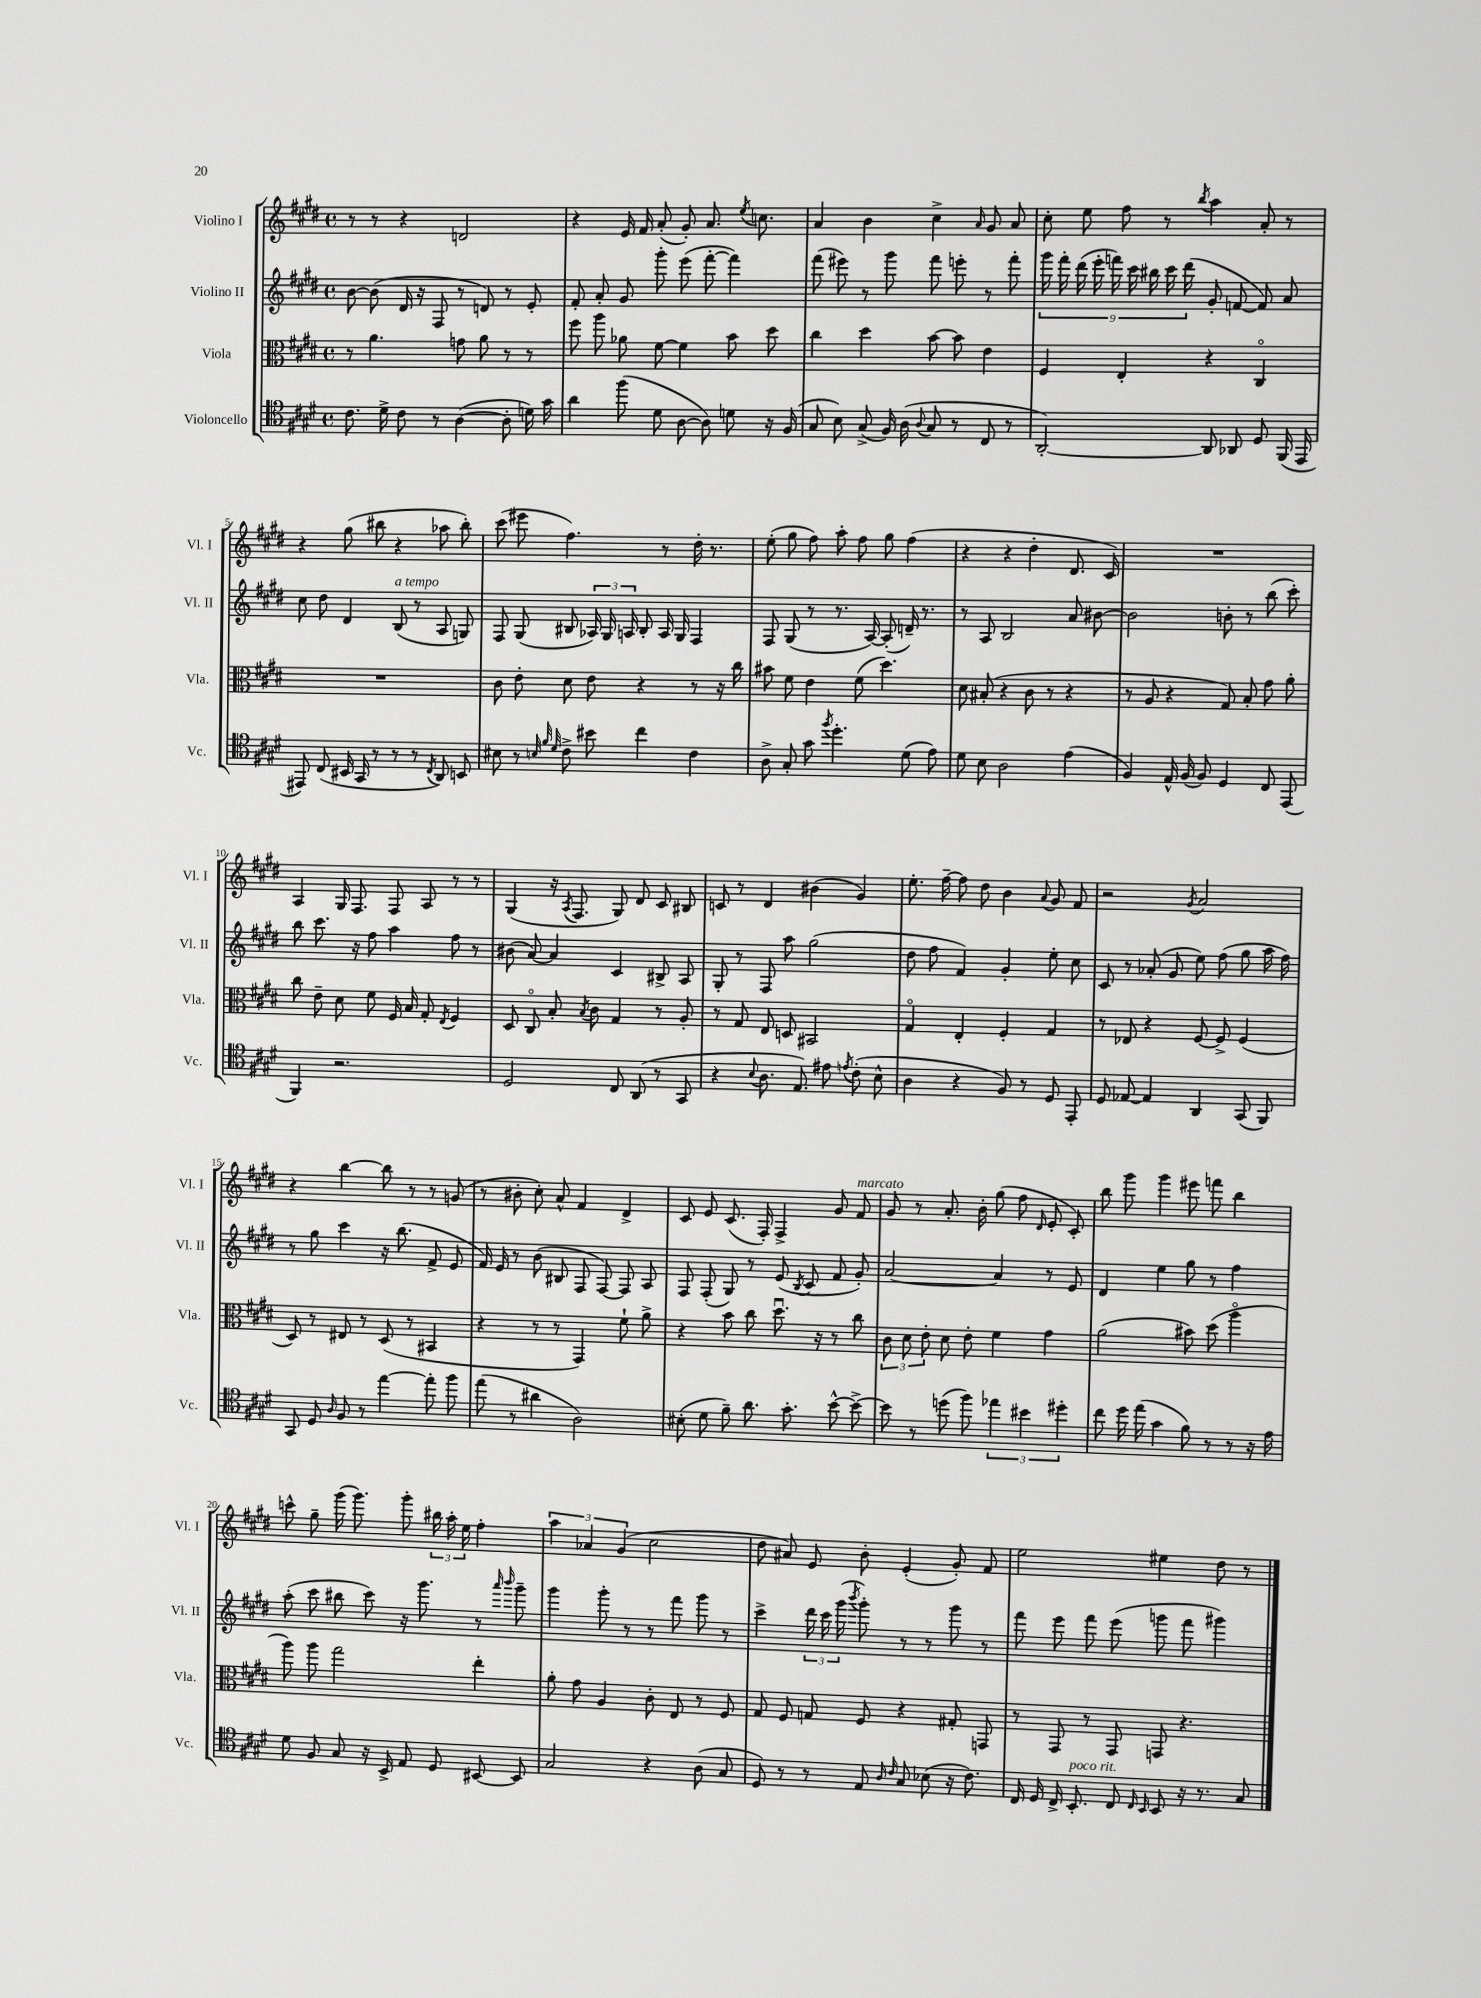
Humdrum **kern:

**kern	**kern	**kern	**kern
*staff4	*staff3	*staff2	*staff1
*clefC4	*clefC3	*clefG2	*clefG2
*k[f#c#g#d#]	*k[f#c#g#d#]	*k[f#c#g#d#]	*k[f#c#g#d#]
*M4/4	*M4/4	*M4/4	*M4/4
*met(c)	*met(c)	*met(c)	*met(c)
8.c#	8r	[8b	8r
.	4.a	(8b]	8r
16d#^	.	.	.
8c#	.	16d#	4r
.	.	16r	.
8r	.	8F#	.
([4A	8g	8r	2d
.	8a	8d)	.
8A']	8r	8r	.
16d)	8r	8e'	.
16g#	.	.	.
=	=	=	=
4a	8ff#	8f#'	4r
.	8aa	8a'	.
(8ff#	8a-	8g#	16e
.	.	.	16f#
8d#	[8f#	8ggg#'	(8a'
[8A	4f#]	(8eee	8g#')
8A])	.	[8fff#'	8.a
8d	8b	4fff#])	.
.	.	.	8qee
.	.	.	8.cc
16r	8dd#	.	.
(16F#	.	.	.
=	=	=	=
8G#	4cc#	(8fff#	4a
8B)	.	8eee#)	.
(8G#^	4dd#	8r	4b
16F#)	.	8ggg#	.
(16A	.	.	.
8qqA	.	.	.
8G#	[8b	8fff#	4cc#^
8r	8b]	8eee'	.
.	.	.	16qqa
8C#	4e	8r	8g#
8r	.	8fff#'	8a
=	=	=	=
[2AA')	4F#	18ggg#	8cc#'
.	.	18fff#'	.
.	.	(18ddd#	.
.	.	.	8ee
.	.	18eee'	.
.	.	18fff)	.
.	4E'	.	8ff#
.	.	18ccc#	.
.	.	18bb#	.
.	.	.	8r
.	.	18ccc#	.
.	.	(18ddd#	.
.	.	.	8qbb
8AA]	4r	8g#'	4aa
8AA-	.	[8f	.
8D#	4C#o	8f])	8a'
(16FF#	.	8a	8r
16EE	.	.	.
=	=	=	=
8EE#)	1r	8cc#	4r
(8C#	.	8dd#	.
16BB#	.	4d#	(8gg#
16GG#	.	.	.
8r	.	.	8bb#
8r	.	(8B	4r
8r	.	8r	.
8qC#	.	.	.
8AA)	.	8A	8aa-
8BB	.	8G)	8bb#')
=	=	=	=
8B#	8c#	8F#	(8ccc#
8r	8e'	(8G#	8eee#
32qqB	.	.	.
32qqf#	.	.	.
32qqd#	.	.	.
8c#^	8d#	8B#	4.ff#)
8b#	8e	24A-)	.
.	.	24G#	.
.	.	24A	.
4cc#	4r	8B#'	.
.	.	16A	8r
.	.	16G#	.
4c#	8r	4F#	16dd#'
.	.	.	8.r
.	16r	.	.
.	16cc#	.	.
=	=	=	=
8A^	8b#	8F#	(8ee'
8G#'	8f#	(8G#	8gg#
8g#	4e	8r	8ff#)
8qff#	.	.	.
4.dd#'	.	8.r	8aa'
.	(8f#	.	8ff#
.	.	[16A)	.
.	4.dd#)	(8A']	8gg#
(8d#	.	16d~)	(4ff#
.	.	8.r	.
8e)	.	.	.
=	=	=	=
8d#	8d#	8r	4r
8B	(8B#'	8A	.
2A	4r	2B	4r
.	8c#	.	4dd#'
.	8r	.	.
(4e	4r	8a	8.d#
.	.	[8b#	.
.	.	.	16c#)
=	=	=	=
4F#)	8r	2b#]	1r
.	8A	.	.
16E^^	4r	.	.
(16F#	.	.	.
8F#)	.	.	.
4D#	8G#)	8b'	.
.	8B'	8r	.
8C#	8g#	(8bb	.
(8EE	8a'	8ccc#')	.
=	=	=	=
4FF#)	8cc#	8bb	4A
.	8e~	8.ccc#	.
2.r	8d#	.	16G#
.	.	16r	8.F#
.	8f#	8ff#	.
.	16F#	4aa	8F#
.	16B	.	.
.	8G#'	.	8A
.	8qE	.	.
.	4F#	8ff#	8r
.	.	8r	8r
=	=	=	=
2D#	8D#	(8b#	(4G#
.	8C#o	[8a)	.
.	8B'	4a]	16r
.	.	.	8qA
.	.	.	8.F#
.	8qB	.	.
.	8c#	.	.
8C#	4G#	4c#	8G#)
(8AA	.	.	8d#
8r	8r	8B#^	8c#
8GG#	8A'	8A	8B#
=	=	=	=
4r	8r	8G#'	8c
.	8G#	8r	8r
8qqB	.	.	.
8.A	8E	8F#	4d#
.	8D	8aa	.
8.E)	.	.	.
.	2BB#	(2gg#	(4b#
8e#	.	.	.
8qe	.	.	.
(8c#'	.	.	4g#)
8B^^	.	.	.
=	=	=	=
4A	4G#o	8dd#	8.ee'
.	.	8ff#	.
.	.	.	[16ff#~
4r	4E'	4f#)	8ff#]
.	.	.	8dd#
8F#)	4F#'	4g#'	4b
8r	.	.	.
.	.	.	8qqa
8D#	4G#	8ee'	8g#
8EE'	.	8cc#	8f#
=	=	=	=
8D#	8r	8c#	2r
[8E-	8E-	8r	.
4E-]	4r	(8a-'	.
.	.	8g#	.
.	.	.	8qg#
4AA	[8F#	8ee)	2a
.	8F#^]	(8ff#	.
(8GG#	(4F#	8gg#	.
8FF#)	.	16aa	.
.	.	16ff#)	.
=	=	=	=
8GG#	8D#)	8r	4r
8D#	8r	8gg#	.
16qqA	.	.	.
8F#	8E#	4ccc#	[4bb
8r	8r	.	.
[4ee	(8D#	16r	8bb]
.	.	(8.bb	.
.	8r	.	8r
8ee']	4BB#	8f#^	8r
8ff#	.	8e	(8g
=	=	=	=
(8ee	4r	16f#)	8r
.	.	16e	.
8r	.	8r	8b#'
4a#	8r	(8b	8cc#')
.	8r	8B#	8a^^
2A)	4GG#)	8F#	4f#
.	.	[8F#)	.
.	8f#`	8F#]	4d#^
.	8a^	8A	.
=	=	=	=
(8B#'	4r	8F#	8c#
8d#	.	(8F#'	8e
8f#~)	8b	8G#)	(8.c#
8.a	8cc#	8r	.
.	.	.	16F#')
.	8.dd#u	(8e	4F#^
8.g#'	.	.	.
.	.	8qB	.
.	.	8c#	.
.	16r	.	.
[8b^^	8r	8f#	8g#
8b^_	8cc#	8g#')	8f#
=	=	=	=
8b]	12c#	[2a	8g#
.	12d#	.	.
8r	.	.	8r
.	12e'	.	.
(8dd	8d#	.	8.a'
8ff#)	8e'	.	.
.	.	.	16b'
6ee-	4f#	4a]	(8gg#
.	.	.	8ff#
6b#	.	.	.
.	.	.	16qqd#
.	4g#	8r	8e'
6dd#'	.	.	.
.	.	8e	8c#')
=	=	=	=
8cc#	(2a	4d#	8bb
16dd#	.	.	8ggg#
(16ee	.	.	.
4g#	.	4ee	4ggg#
8f#)	8b#)	8gg#	8eee#
8r	(8dd#	8r	8fff
8r	4aao	4ff#	4bb
16r	.	.	.
16e	.	.	.
=	=	=	=
8d#	8aa)	(8aa'	8ccc^^
8F#	8aa	8ccc#	8gg#~
8G#	2gg#	8bb#	(16ggg#
.	.	.	8.ggg#)
16r	.	8ccc#)	.
16BB^	.	.	.
8E	.	16r	8ggg#'
.	.	8.ggg#	.
8D#	.	.	24bb#
.	.	.	24aa'
.	.	.	24ee
[8BB#	4ee'	8r	4ff#'
.	.	16qqaaa	.
.	.	16qqbbb	.
8BB#]	.	8ggg#~	.
=	=	=	=
2G#	8a'	4ggg#	6aa
.	8g#	.	.
.	.	.	6a-
.	4A	8ggg#'	.
.	.	.	(6g#
.	.	8r	.
4r	8c#'	8r	2cc#
.	8E	8fff#	.
(8A	8r	8ggg#	.
8G#	8F#	8r	.
=	=	=	=
8D#)	8G#	4ccc#^	8dd#
8r	8F#	.	8a#)
8r	8G	24ddd#	8e
.	.	24ccc#	.
.	.	(24ggg#	.
.	.	8qbbb	.
8E	8F#	8ggg#')	8b'
16qqA	.	.	.
16qqc#	.	.	.
8G#	4r	8r	(4e'
(8B-	.	8r	.
16r	8G#'	8ggg#	8g#')
8.c#)	.	.	.
.	8GG	8r	8f#
=	=	=	=
16C#	8r	8fff#	2ee
16D#	.	.	.
16C#^	8GG#	8eee	.
8.BB'	.	.	.
.	8r	8fff#	.
8C#	8GG#	(8eee	.
16qqC#	.	.	.
16qqBB	.	.	.
8BB	8GG	8ggg	4ee#
16r	4.r	8fff#	.
8.r	.	.	.
.	.	4ggg#)	8dd#
8G#	.	.	8r
==	==	==	==
*-	*-	*-	*-
